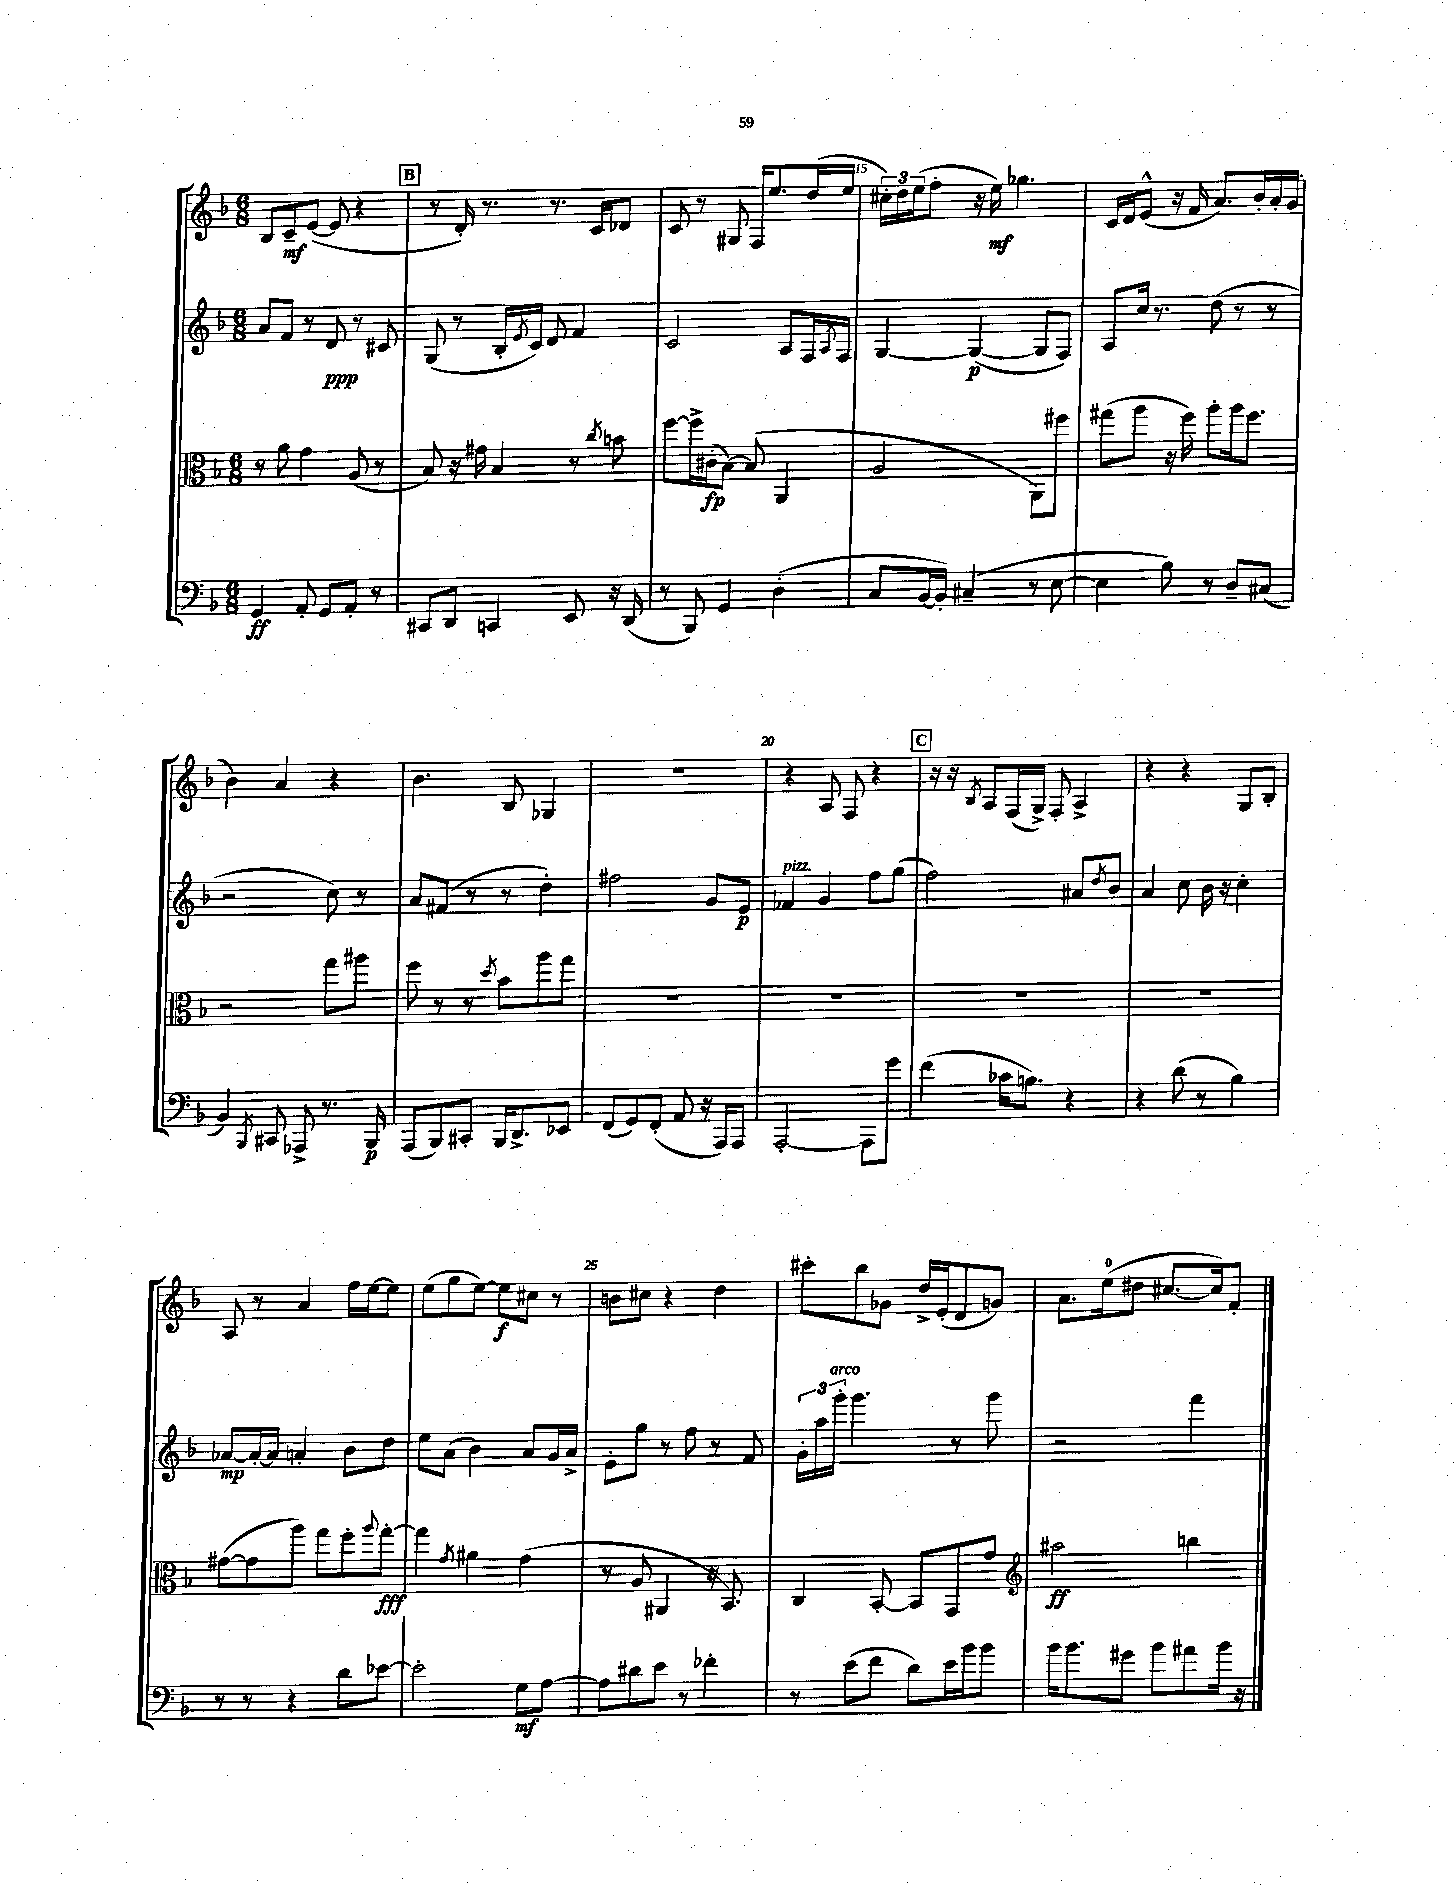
<<
\new StaffGroup <<
\new Staff = "s0" {
    \clef treble \key f \major \numericTimeSignature \time 6/8
    bes8 c'8--\mf e'8~( e'8 r4 |
    \mark \markup { \box "B" } r8 d'16-.) r8. r8. c'16 des'8 |
    c'8 r8 gis8 f16 e''8. d''16( e''16 |
    \tuplet 3/2 { cis''16-.) d''16 e''16( } f''8-. r16 e''16\mf) ges''4. |
    c'16 d'16 e'8-^( r16 f'16 a'8.) bes'16-. a'16-. g'16( |
    bes'4) a'4 r4 |
    bes'4. bes8 ges4 |
    R2. |
    r4 a8 f8 r4 |
    \mark \markup { \box "C" } r16 r16 \acciaccatura { bes8 } a8 f16( g16->) f8-. a4-> |
    r4 r4 g8 bes8-. |
    a8 r8 a'4 f''16 e''16~ e''8 |
    e''8( g''8 e''8~) e''8\f cis''8 r8 |
    b'8 cis''8 r4 d''4 |
    cis'''8-. bes''8 ges'8 d''16-> e'16-.( d'8 g'8) |
    a'8. e''16-0( dis''8 cis''8.~ cis''16) f'8-. \bar "|." |
}
\new Staff = "s1" {
    \clef treble \key f \major \numericTimeSignature \time 6/8
    a'8 f'8 r8 d'8\ppp r8 cis'8 |
    \mark \markup { \box "B" } g8( r8 bes16-. \acciaccatura { e'8 } c'16) d'8 f'4 |
    c'2 a8 f16 \acciaccatura { a8 } f16 |
    g4~ g4~\p( g8 f8) |
    a8 c''16 r8. d''8( r8 r8 |
    r2 c''8) r8 |
    a'8 fis'8( r8 r8 d''4-.) |
    fis''2 g'8 e'8\p |
    fes'4^\markup { \italic "pizz." } g'4 f''8 g''8( |
    \mark \markup { \box "C" } f''2) ais'8 \acciaccatura { d''8 } bes'8 |
    a'4 c''8 bes'16 r16 c''4-. |
    aes'8~\mp aes'16~-. aes'16 a'4-. bes'8 d''8 |
    e''8 a'8( bes'4) a'8 g'16 a'16-> |
    e'8-. g''8 r8 f''8 r8 f'8 |
    \tuplet 3/2 { g'16-. a''16 g'''16-.^\markup { \italic "arco" } } g'''4. r8 g'''8 |
    r2 f'''4 \bar "|." |
}
\new Staff = "s2" {
    \clef alto \key f \major \numericTimeSignature \time 6/8
    r8 a'8 g'4 a8( r8 |
    \mark \markup { \box "B" } bes8) r16 gis'16 bes4 r8 \acciaccatura { c''8 } b'8 |
    f''8~ f''16-> cis'16-.\fp( bes8~) bes8( a,4 |
    a2 a,8) fis''8 |
    gis''8( a''8 r16 f''16) a''8-. a''16 f''8. |
    r2 g''8 ais''8 |
    f''8 r8 r8 \acciaccatura { d''8 } bes'8 a''8 g''8 |
    R2. |
    R2. |
    \mark \markup { \box "C" } R2. |
    R2. |
    gis'8~( gis'8 a''8) g''8 f''8-. \appoggiatura { a''8 } g''8~-.\fff |
    g''4 \acciaccatura { g'8 } ais'4 g'4( |
    r8 a8 ais,4 r16 bes,8.) |
    c4 bes,8~-. bes,8 g,8 g'8 |
    \clef treble ais''2\ff b''4 \bar "|." |
}
\new Staff = "s3" {
    \clef bass \key f \major \numericTimeSignature \time 6/8
    g,4\ff a,8-. g,8 a,8-. r8 |
    \mark \markup { \box "B" } cis,8 d,8 c,4 e,8 r16 d,16( |
    r8 bes,,8) g,4 d4-.( |
    c8 bes,16~ bes,16-.) cis4--( r8 e8~ |
    e4 bes8) r8 d8-- cis8( |
    bes,4) \acciaccatura { bes,,8 } cis,8 aes,,8-> r8. bes,,16\p |
    a,,8( bes,,8) cis,8-. bes,,16 d,8.-> ees,8 |
    f,8( g,8) f,8-.( a,8 r16 a,,16) a,,8 |
    a,,2~-. a,,8 g'8 |
    \mark \markup { \box "C" } f'4( ces'16 b8.) r4 |
    r4 d'8( r8 bes4) |
    r8 r8 r4 d'8 ees'8~ |
    ees'2-. g8\mf a8~ |
    a8 dis'8 e'8 r8 fes'4-. |
    r8 e'8( f'8 d'8) e'16 bes'16 bes'8 |
    bes'16 bes'8. gis'8 bes'8 ais'8 bes'16 r16 \bar "|." |
}
>>
>>
\layout { \context { \Score currentBarNumber = #12 \override BarNumber.break-visibility = ##(#f #t #t) barNumberVisibility = #(every-nth-bar-number-visible 5) } }
